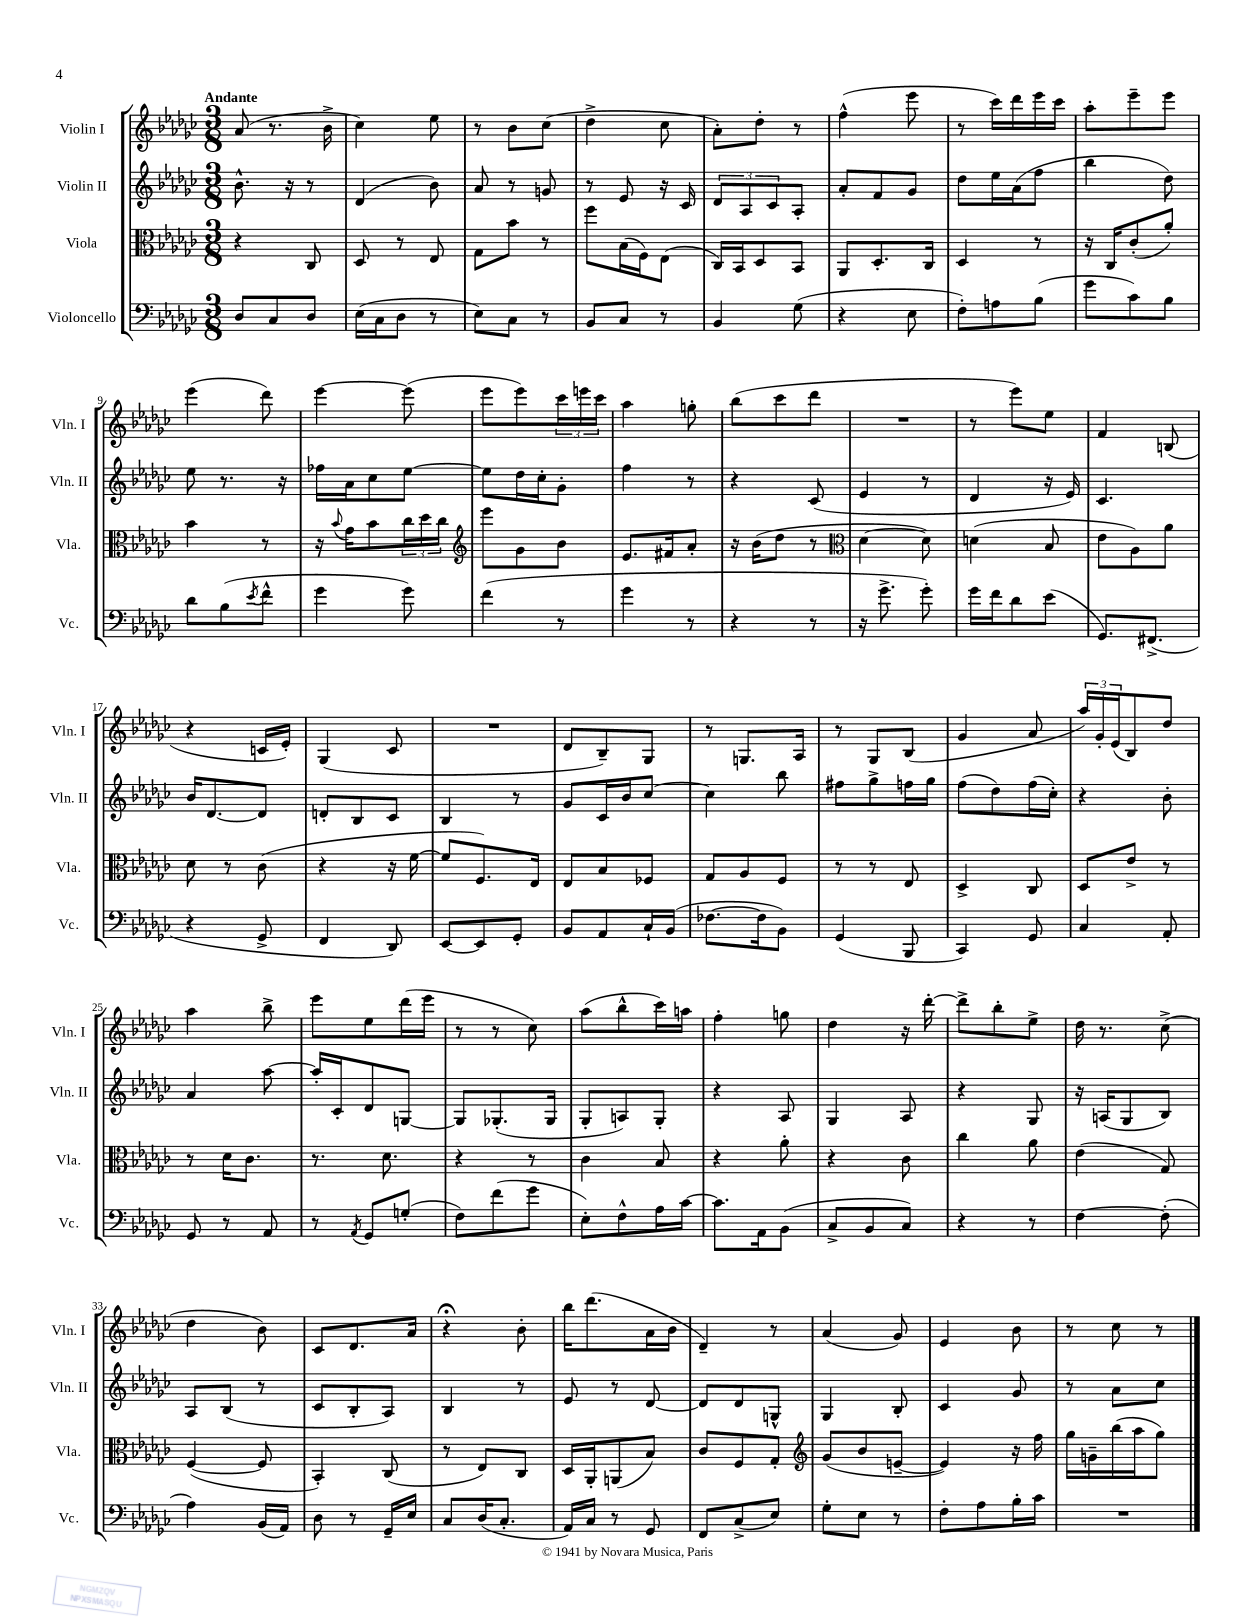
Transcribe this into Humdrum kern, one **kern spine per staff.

**kern	**kern	**kern	**kern
*staff4	*staff3	*staff2	*staff1
*clefF4	*clefC3	*clefG2	*clefG2
*k[b-e-a-d-g-c-]	*k[b-e-a-d-g-c-]	*k[b-e-a-d-g-c-]	*k[b-e-a-d-g-c-]
*M3/8	*M3/8	*M3/8	*M3/8
8D-/L	4r	8.b-^^\	(8a-/
8C-/	.	.	8.r
.	.	16r	.
8D-/J	8C-/	8r	.
.	.	.	16b-^\
=	=	=	=
(16E-\LL	8D-/	(4d-/	4cc-\)
16C-\J	.	.	.
8D-\J	8r	.	.
8r	8E-/	8b-\)	8ee-\
=	=	=	=
8E-\L)	8G-\L	8a-/	8r
8C-\J	8b-\J	8r	8b-\L
8r	8r	8g/	(8cc-\J
=	=	=	=
8BB-/L	8ff\L	8r	4dd-^\
8C-/J	(16B-\L	8e-/	.
.	16F\J)	.	.
8r	(8E-\J	16r	8cc-\
.	.	16c-/	.
=	=	=	=
4BB-/	16C-/LL)	12d-/L	8a-'\L)
.	16BB-/J	.	.
.	.	12A-/	.
.	8D-/	.	8dd-'\J
.	.	12c-/	.
(8G-\	8BB-/J	8A-'/J	8r
=	=	=	=
4r	8AA-/L	8a-'/L	(4ff^^\
.	8.D-'/	8f/	.
8E-\	.	8g-/J	8eee-\
.	16C-/Jk	.	.
=	=	=	=
8F'\L)	4D-/	8dd-\L	8r
8A\	.	16ee-\L	16ccc-\LL)
.	.	(16a-\J	16ddd-\
(8B-\J	8r	8ff\J	16eee-\
.	.	.	16ccc-\JJ
=	=	=	=
8g-\L	16r	4bb-\	8aa-'\L
.	16C-/LK	.	.
8c-\)	(8c-'/	.	8eee-~\
8B-\J	8a-'/J)	8dd-\)	8eee-\J
=	=	=	=
8d-\L	4b-\	8ee-\	(4eee-\
(8B-\	.	8.r	.
8qe-/	.	.	.
8f^^\J	8r	.	8ddd-\)
.	.	16r	.
=	=	=	=
4g-\	16r	16ff-\LL	[4eee-\
.	8qqb-/	.	.
.	16g-\LK	16a-\J	.
.	8b-\	8cc-\	.
8g-\)	24cc-\L	[8ee-\J	(8eee-\]
.	24dd-\	.	.
.	24cc-\JJ	.	.
=	=	=	=
*	*clefG2	*	*
(4f\	8eee-\L	8ee-\]L	8eee-\L
.	8g-\	16dd-\L	8eee-\)
.	.	16cc-'\J	.
8r	8b-\J	8g-'\J	24ccc-\L
.	.	.	24eee\
.	.	.	24ccc-\JJ
=	=	=	=
4g-\	8.e-/L	4ff\	4aa-\
.	16f#/k	.	.
8r	8a-'/J	8r	8gg'\
=	=	=	=
4r	16r	4r	(8bb-\L
.	(16b-\LK	.	.
.	8dd-\J	.	8ccc-\
8r	8r	(8c-/	8ddd-\J
=	=	=	=
*	*clefC3	*	*
16r	[4d-\	4e-/	4.r
8.g-^\	.	.	.
8g-'\)	8d-\])	8r	.
=	=	=	=
16g-\LL	(4d\	4d-/	8r
16f\J	.	.	.
8d-\	.	.	8eee-\L)
(8e-\J	8B-/	16r	8ee-\J
.	.	16e-/)	.
=	=	=	=
8.GG-/L)	8e-\L	4.c-/	4f/
.	8A-\)	.	.
(8.FF#^/J	.	.	.
.	8a-\J	.	(8B/
=	=	=	=
4r	8d-\	16b-/LK	4r
.	.	[8.d-/	.
.	8r	.	.
8GG-^/	(8c-\	8d-/]J	16c/LL
.	.	.	16e-'/JJ)
=	=	=	=
4FF/	4r	8d'/L	(4G-/
.	.	8B-/	.
8DD-/)	16r	8c-/J	8c-/
.	[16f\	.	.
=	=	=	=
[8EE-/L	8f/]L	4B-/	4.r
8EE-/]	8.F/)	.	.
8GG-'/J	.	8r	.
.	16E-/Jk	.	.
=	=	=	=
8BB-/L	8E-/L	8g-/L	8d-/L
8AA-/	8B-/	16c-/L	8B-~/)
.	.	16b-/J	.
16C-`/L	8F-/J	[8cc-/J	8G-/J
(16BB-/JJ	.	.	.
=	=	=	=
[8.F-\L	8G-/L	4cc-\]	8r
.	8A-/	.	8.G/L
16F-\]k	.	.	.
8BB-\J)	8F/J	8bb-\	.
.	.	.	16A-/Jk
=	=	=	=
(4GG-/	8r	8ff#\L	8r
.	8r	8gg-^\	8G-/L
8BBB-/	8E-/	16ff\L	(8B-/J
.	.	16gg-\JJ	.
=	=	=	=
4CC-/)	4D-^/	(8ff\L	4g-/
.	.	8dd-\)	.
8GG-/	8C-/	(16ff\L	8a-/
.	.	16cc-'\JJ)	.
=	=	=	=
4C-/	8D-/L	4r	24aa-/LL)
.	.	.	24g-'/
.	.	.	(24e-/J
.	8e-^/J	.	8B-/)
8AA-'/	8r	8b-'\	8dd-/J
=	=	=	=
8GG-/	8r	4a-/	4aa-\
8r	16d-\LK	.	.
.	8.c-\J	.	.
8AA-/	.	[8aa-\	8bb-^\
=	=	=	=
8r	8.r	16aa-'/]LL	8eee-\L
.	.	16c-'/J	.
8qAA-/	.	.	.
8GG-/L	.	8d-/	8ee-\
.	8.d-\	.	.
(8G'/J	.	[8G/J	(16ddd-\L
.	.	.	16eee-\JJ
=	=	=	=
8F\L)	4r	8G/]L	8r
(8f\	.	(8.G-'/	8r
8g-\J	8r	.	8cc-\)
.	.	16G-/Jk	.
=	=	=	=
8E-'\L)	4c-\	8G-'/L	(8aa-\L
8F^^\	.	8A/)	8bb-^^\
16A-\L	8B-/	8G-'/J	16ccc-\L)
[16c-\JJ	.	.	16aa\JJ
=	=	=	=
8.c-\]L	4r	4r	4ff'\
16AA-\k	.	.	.
(8BB-\J	8a-'\	8A-/	8gg\
=	=	=	=
8C-^/L	4r	4G-/	4dd-\
8BB-/	.	.	.
8C-/J)	8c-\	8A-/	16r
.	.	.	[16ddd-'\
=	=	=	=
4r	4cc-\	4r	8ddd-^\]L
.	.	.	8bb-'\
8r	8a-\	8G-/	8ee-^\J
=	=	=	=
[4F\	(4e-\	16r	16dd-\
.	.	(16A/LK	8.r
.	.	8G-/	.
(8F'\]	8G-/)	8B-/J)	(8cc-^\
=	=	=	=
4A-\)	([4F/	8A-/L	4dd-\
.	.	(8B-/J	.
(16BB-/LL	8F/]	8r	8b-\)
16AA-/JJ)	.	.	.
=	=	=	=
8D-\	4BB-'/)	8c-/L	8c-/L
8r	.	8B-'/	8.d-/
16GG-~/LL	(8C-/	8A-/J)	.
16E-/JJ	.	.	16a-/Jk
=	=	=	=
8C-/L	8r	4B-/	4r;
(16D-/K	8E-/L)	.	.
8.C-'/J	.	.	.
.	8C-/J	8r	8b-'\
=	=	=	=
16AA-/LL)	16D-/LL	8e-/	16bb-\LK
16C-/JJ	16AA-'/J	.	(8.ddd-\
8r	(8AA/	8r	.
8GG-/	8B-/J)	[8d-/	16a-\L
.	.	.	16b-\JJ
=	=	=	=
8FF/L	8c-/L	8d-/]L	4d-~/)
(8C-^/	8F/	8d-/	.
8E-/J)	8G-'/J	8G^^/J	8r
=	=	=	=
*	*clefG2	*	*
8G-'\L	(8g-/L	4G-/	(4a-/
8E-\J	8b-/	.	.
8r	[8e~/J	8B-'/	8g-/)
=	=	=	=
8F'\L	4e/])	4c-/	4e-/
8A-\	.	.	.
16B-'\L	16r	8g-/	8b-\
16c-\JJ	16ff\	.	.
=	=	=	=
4.r	16gg-\LL	8r	8r
.	16g~\	.	.
.	(16bb-\	8a-\L	8cc-\
.	16aa-\J	.	.
.	8gg-\J)	8cc-\J	8r
==	==	==	==
*-	*-	*-	*-
